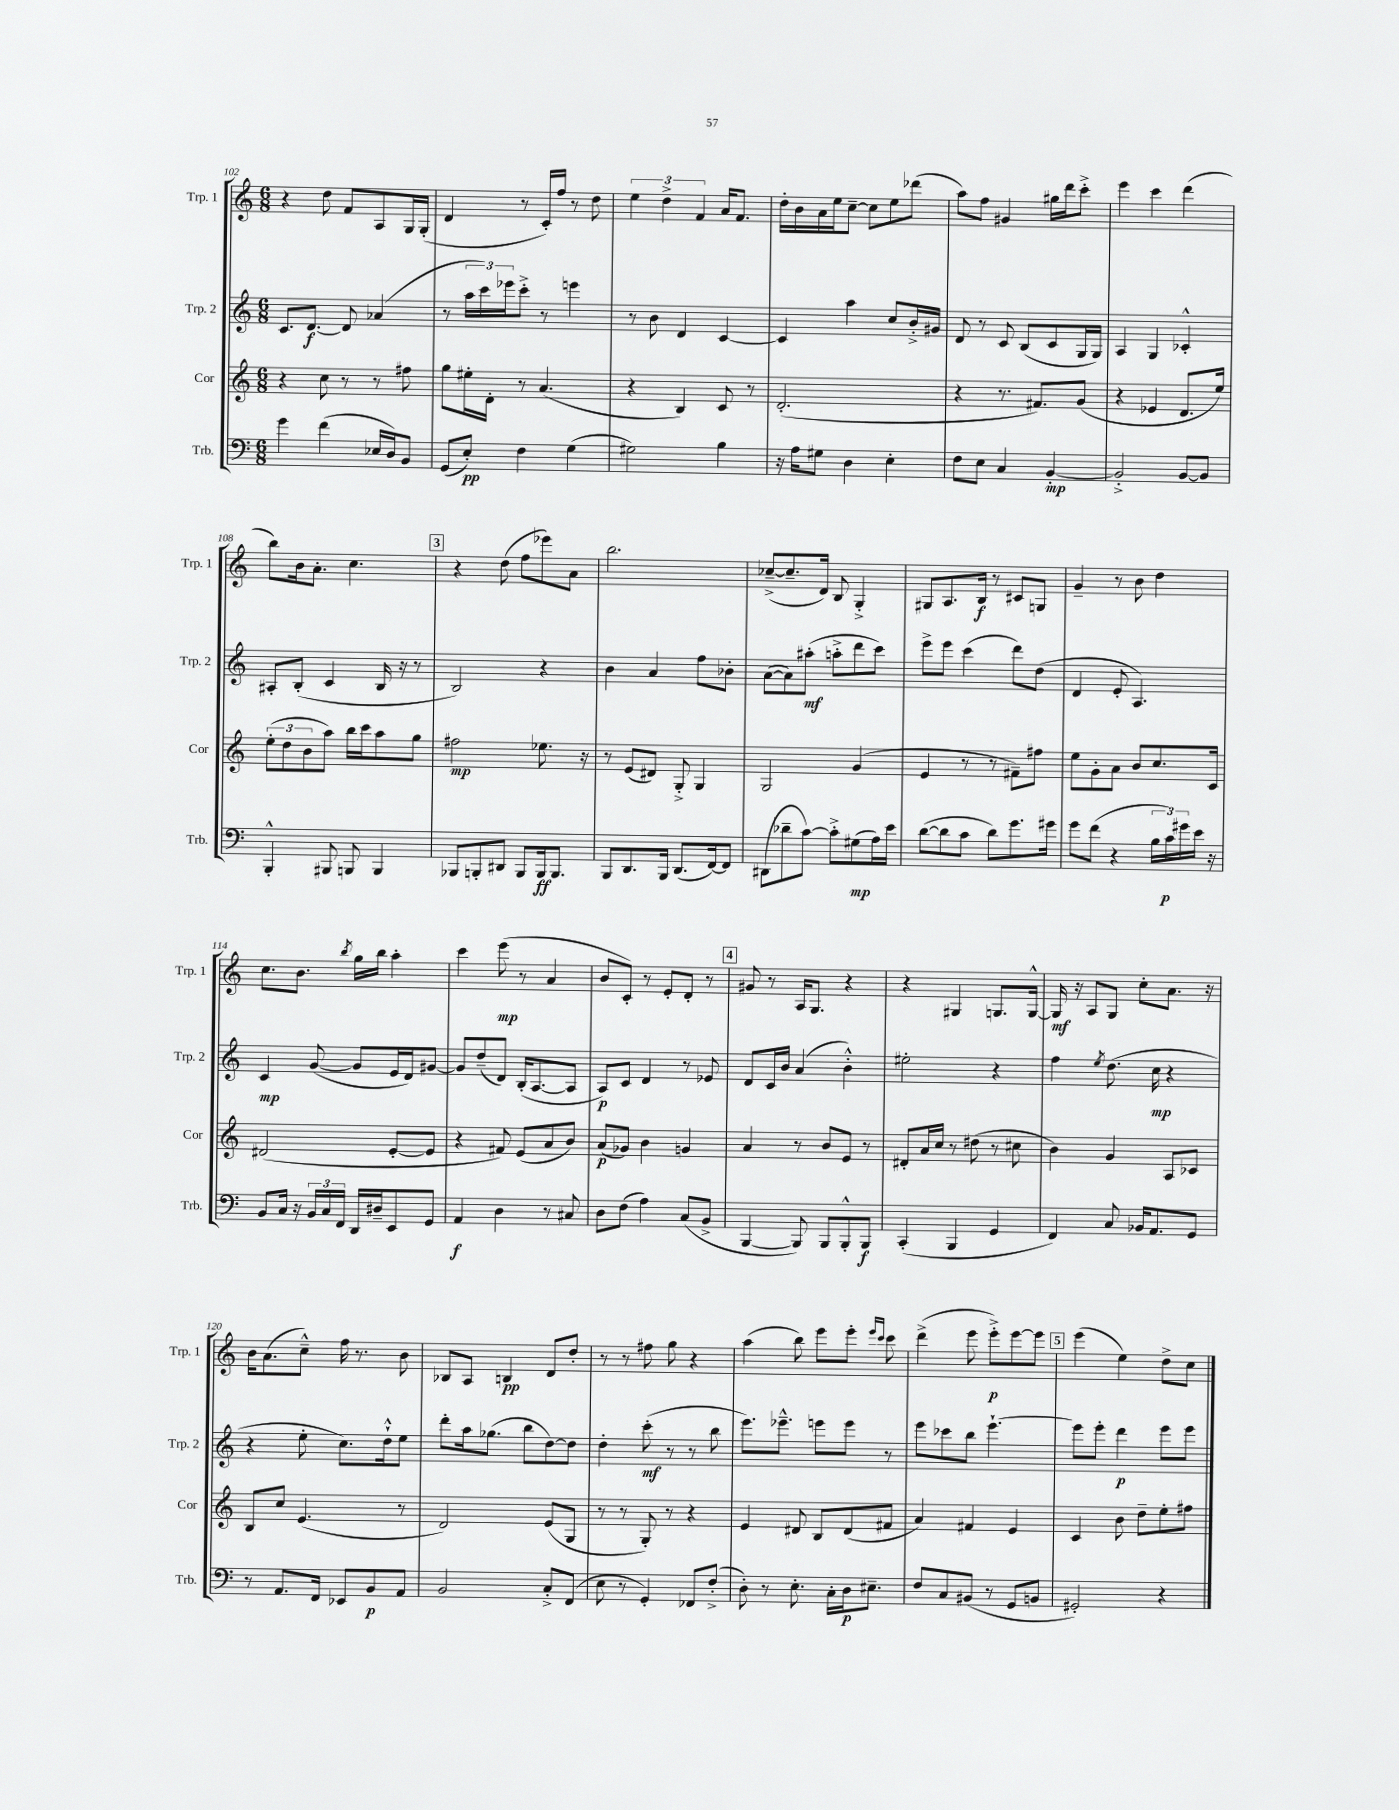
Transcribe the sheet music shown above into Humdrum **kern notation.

**kern	**dynam	**kern	**dynam	**kern	**dynam	**kern	**dynam
*part4	*part4	*part3	*part3	*part2	*part2	*part1	*part1
*staff4	*staff4	*staff3	*staff3	*staff2	*staff2	*staff1	*staff1
*I"Trb.	*	*I"Cor	*	*I"Trp. 2	*	*I"Trp. 1	*
*I'Trb.	*	*I'Cor	*	*I'Trp. 2	*	*I'Trp. 1	*
*clefF4	*	*clefG2	*	*clefG2	*	*clefG2	*
*k[]	*	*k[]	*	*k[]	*	*k[]	*
*M6/8	*	*M6/8	*	*M6/8	*	*M6/8	*
=102	=102	=102	=102	=102	=102	=102	=102
4g\	.	4r	.	8.c/L	.	4r	.
.	.	.	.	[8.d/J	f	.	.
(4f\	.	8cc\	.	.	.	8dd\	.
.	.	8r	.	8d/]	.	8f/L	.
16E-X/LL	.	8r	.	(4a-X/	.	8A/	.
16D/J)	.	.	.	.	.	.	.
8BB/J	.	8ff#X\	.	.	.	16G/L	.
.	.	.	.	.	.	(16G'/JJ	.
=103	=103	=103	=103	=103	=103	=103	=103
(8GG/L	.	8gg\L	.	8r	.	4d/	.
8E'/J)	pp	16ee#X'\L	.	24aa\LL	.	.	.
.	.	.	.	24ccc\)	.	.	.
.	.	16d'\JJ	.	.	.	.	.
.	.	.	.	24eee-X\J	.	.	.
4F\	.	8r	.	8ccc'^\J	.	8r	.
.	.	(4.a/	.	8r	.	16c'/LL)	.
.	.	.	.	.	.	16ff/JJ	.
(4G\	.	.	.	4eeen\	.	8r	.
.	.	.	.	.	.	8dd\	.
=104	=104	=104	=104	=104	=104	=104	=104
2G#X\)	.	4r	.	8r	.	6ee\	.
.	.	.	.	8b\	.	.	.
.	.	.	.	.	.	6dd^\	.
.	.	4B/)	.	4d/	.	.	.
.	.	.	.	.	.	6f/	.
4B\	.	8c/	.	[4c/	.	16a/KL	.
.	.	.	.	.	.	8.f/J	.
.	.	8r	.	.	.	.	.
=105	=105	=105	=105	=105	=105	=105	=105
16r	.	(2.d'/	.	4c/]	.	16dd'\LL	.
16A\KL	.	.	.	.	.	16b\	.
8G#X\J	.	.	.	.	.	16a\	.
.	.	.	.	.	.	16ee\J	.
4D\	.	.	.	4aa\	.	[8cc~\J	.
.	.	.	.	.	.	8cc\L]	.
4E'\	.	.	.	8cc/L	.	8ee\	.
.	.	.	.	16b'^/L	.	(8ddd-X\J	.
.	.	.	.	16g#X/JJ	.	.	.
=106	=106	=106	=106	=106	=106	=106	=106
8F\L	.	4r	.	8d/	.	8aa\L)	.
8E\J	.	.	.	8r	.	8ff\J	.
4C/	.	8.r	.	8c/	.	4g#X/	.
.	.	.	.	(8B/L	.	.	.
.	.	8.f#X/L)	.	.	.	.	.
[4BB'/	mp	.	.	8c/	.	16gg#X\LL	.
.	.	.	.	.	.	16ddd\J	.
.	.	(8g/J	.	16G/L	.	8ccc'^\J	.
.	.	.	.	16G/JJ)	.	.	.
=107	=107	=107	=107	=107	=107	=107	=107
2BB'^/]	.	4r	.	4A/	.	4eee\	.
.	.	4e-X/	.	4G/	.	4ccc\	.
[8BB/L	.	8.d/L	.	4c-X'^^/	.	(4ddd\	.
8BB/J]	.	.	.	.	.	.	.
.	.	16ee/Jk)	.	.	.	.	.
!!LO:LB:g=z
=108	=108	=108	=108	=108	=108	=108	=108
4BBB'^^/	.	(12ee'\L	.	8A#X'/L	.	8bb\L)	.
.	.	12dd\	.	.	.	.	.
.	.	.	.	(8B'/J	.	16b\k	.
.	.	12b\	.	.	.	.	.
.	.	.	.	.	.	8.a'\J	.
8BBB#X/	.	8aa\J)	.	4c/	.	.	.
8BBBn/	.	16bb\LL	.	.	.	4.cc\	.
.	.	16ccc\J	.	.	.	.	.
4BBB/	.	8aa\	.	16B/	.	.	.
.	.	.	.	16r	.	.	.
.	.	8gg\J	.	8r	.	.	.
!!LO:REH:place=s1:t=3
=109	=109	=109	=109	=109	=109	=109	=109
8BBB-X/L	.	2ff#X\	mp	2B/)	.	4r	.
8BBBn'/	.	.	.	.	.	.	.
8DD#X/J	.	.	.	.	.	(8dd\	.
8BBB/L	.	.	.	.	.	8ff\L	.
16BBB/k	ff	8.ee-X\	.	4r	.	8eee-X\)	.
8.BBB/J	.	.	.	.	.	.	.
.	.	.	.	.	.	8a\J	.
.	.	16r	.	.	.	.	.
=110	=110	=110	=110	=110	=110	=110	=110
8BBB/L	.	8r	.	4b\	.	2.bb\	.
8.DD/	.	(8e/L	.	.	.	.	.
.	.	8d#X/J)	.	4a/	.	.	.
16BBB/Jk	.	.	.	.	.	.	.
(8.DD/L	.	8G'^/	.	.	.	.	.
.	.	4G/	.	8ff\L	.	.	.
[16FF/k)	.	.	.	.	.	.	.
8FF/J]	.	.	.	8b-X'\J	.	.	.
=111	=111	=111	=111	=111	=111	=111	=111
(8DD#X\L	.	2G/	.	([8a\L	.	([8cc-X~^/L	.
8d-X~\	.	.	.	8a\])	.	8.cc-~/]	.
[8c\J)	.	.	.	(8aa#X'\J	mf	.	.
.	.	.	.	.	.	16d/Jk)	.
8c'^\L]	.	.	.	8aan'^\L	.	8B/	.
(8G#X\	mp	(4g/	.	8ddd\	.	4G'^/	.
16A\L)	.	.	.	8ccc\J)	.	.	.
16e\JJ	.	.	.	.	.	.	.
=112	=112	=112	=112	=112	=112	=112	=112
([8d\L	.	4e/	.	8eee^\L	.	8G#X/L	.
8d\]	.	.	.	8eee\J	.	8.A/	.
8c\J	.	8r	.	(4ccc\	.	.	.
.	.	.	.	.	.	16B/Jk	f
8d\L)	.	8r	.	.	.	8r	.
8.g\	.	8f#X~\L)	.	8ddd\L)	.	8c#X/L	.
.	.	8ff#X\J	.	(8dd\J	.	8Gn/J	.
16g#X\Jk	.	.	.	.	.	.	.
=113	=113	=113	=113	=113	=113	=113	=113
8g\L	.	8ee\L	.	4d/	.	4g~/	.
(8f\J	.	8g'\	.	.	.	.	.
4r	.	8a\J	.	8e'/	.	8r	.
.	.	8b/L	.	4.A/)	.	8b\	.
24B\LL	.	8.cc/	.	.	.	4dd\	.
24c\)	p	.	.	.	.	.	.
24g#X\	.	.	.	.	.	.	.
16e\JJ	.	.	.	.	.	.	.
16r	.	16c/Jk	.	.	.	.	.
!!LO:LB:g=z
=114	=114	=114	=114	=114	=114	=114	=114
8BB/L	.	(2d#X/	.	4c/	mp	8.cc\L	.
16C/Jk	.	.	.	.	.	.	.
16r	.	.	.	.	.	8.b\J	.
24BB/LL	.	.	.	([8g/	.	.	.
24C/	.	.	.	.	.	.	.
24FF/JJ	.	.	.	.	.	.	.
.	.	.	.	.	.	8qbb/	.
16DD/LL	.	.	.	8g/L]	.	16gg\LL	.
16D#X~/J	.	.	.	.	.	16bb\JJ	.
8EE/	.	[8e'/L	.	16e/L	.	4aa'\	.
.	.	.	.	16d/J)	.	.	.
8GG/J	.	8e/J]	.	[8g#X/J	.	.	.
=115	=115	=115	=115	=115	=115	=115	=115
4AA/	f	4r	.	8g#/L]	.	4ccc\	.
.	.	.	.	(8dd~/	.	.	.
4D\	.	8f#X/)	.	8d/J)	.	(8eee\	mp
.	.	(8e/L	.	(16B'/KL	.	8r	.
.	.	.	.	[8.A/	.	.	.
8r	.	8a/	.	.	.	4a/	.
8C#X/	.	8b/J)	.	8A/J]	.	.	.
=116	=116	=116	=116	=116	=116	=116	=116
8D\L	.	(8a/L	p	8A/L)	p	8b/L	.
(8F\J	.	8g-X/J)	.	8c/J	.	8c'/J)	.
4A\)	.	4b\	.	4d/	.	8r	.
.	.	.	.	.	.	8e'/L	.
(8C/L	.	4gn/	.	8r	.	8d'/J	.
8BB^/J	.	.	.	8e-X/	.	8r	.
!!LO:REH:place=s1:t=4
=117	=117	=117	=117	=117	=117	=117	=117
[4BBB/	.	4a/	.	8d/L	.	8g#X/	.
.	.	.	.	16c/L	.	8r	.
.	.	.	.	16b/JJ	.	.	.
8BBB/])	.	8r	.	(4a/	.	16A/KL	.
.	.	.	.	.	.	8.G/J	.
8BBB/L	.	8b/L	.	.	.	.	.
8BBB'^^/	.	8e/J	.	4b'^^\)	.	4r	.
8BBB/J	f	8r	.	.	.	.	.
=118	=118	=118	=118	=118	=118	=118	=118
(4CC'/	.	8d#X'/L	.	2ee#X'\	.	4r	.
.	.	16a/L	.	.	.	.	.
.	.	16cc/JJ	.	.	.	.	.
4BBB/	.	8r	.	.	.	4G#X/	.
.	.	(8dd#X\	.	.	.	.	.
4GG/	.	8r	.	4r	.	8.Gn/L	.
.	.	8cc#X\	.	.	.	.	.
.	.	.	.	.	.	[16G^^/Jk	.
=119	=119	=119	=119	=119	=119	=119	=119
4FF/)	.	4b\)	.	4ff\	.	16G/]	mf
.	.	.	.	.	.	16r	.
.	.	.	.	.	.	8A/L	.
.	.	.	.	8qee/	.	.	.
8C/	.	4g/	.	(8.dd\	.	8G/J	.
16BB-X/KL	.	.	.	.	.	8cc'\L	.
8.AA/	.	.	.	16cc\	mp	.	.
.	.	8A/L	.	4r	.	8.a\J	.
8GG/J	.	8c-X/J	.	.	.	.	.
.	.	.	.	.	.	16r	.
!!LO:LB:g=z
=120	=120	=120	=120	=120	=120	=120	=120
8r	.	8B/L	.	4r	.	16b\KL	.
.	.	.	.	.	.	(8.a\	.
8.AA/L	.	8cc/J	.	.	.	.	.
.	.	(4.e/	.	8ee'\	.	8cc~^^\J)	.
16FF/Jk	.	.	.	.	.	.	.
8EE-X/L	.	.	.	8.cc\L)	.	16ff\	.
.	.	.	.	.	.	8.r	.
8BB/	p	.	.	.	.	.	.
.	.	.	.	16dd`^^\k	.	.	.
8AA/J	.	8r	.	8ee\J	.	8b\	.
=121	=121	=121	=121	=121	=121	=121	=121
2BB/	.	2d/)	.	8ddd'\L	.	8B-X/L	.
.	.	.	.	16aa\k	.	8A/J	.
.	.	.	.	(8.gg-X\J	.	.	.
.	.	.	.	.	.	4Bn/	pp
.	.	.	.	8bb\L	.	.	.
8C'^/L	.	(8e/L	.	[8dd\)	.	8d/L	.
(8FF/J	.	8G/J	.	8dd\J]	.	8dd'/J	.
=122	=122	=122	=122	=122	=122	=122	=122
8E\	.	8r	.	4dd'\	.	8r	.
8r	.	8r	.	.	.	8r	.
4GG'/)	.	8G'/)	.	(8ccc'\	mf	8ff#X\	.
.	.	8r	.	8r	.	8gg\	.
8FF-X/L	.	4r	.	8r	.	4r	.
(8F'^/J	.	.	.	8bb\	.	.	.
=123	=123	=123	=123	=123	=123	=123	=123
8D'\)	.	4e/	.	8.eee\L)	.	(4aa\	.
8r	.	.	.	.	.	.	.
.	.	.	.	8.eee-X~^^\J	.	.	.
8.E'\	.	8d#X/	.	.	.	8bb\)	.
.	.	8B/L	.	8eeen\L	.	8eee\L	.
16C'\LL	.	.	.	.	.	.	.
16D\J	p	(8d#/	.	8eee\J	.	8eee'\J	.
8.E#X~\J	.	.	.	.	.	.	.
.	.	.	.	.	.	16qqeee/LL	.
.	.	.	.	.	.	16qqccc/JJ	.
.	.	8f#X/J	.	8r	.	8ccc\	.
=124	=124	=124	=124	=124	=124	=124	=124
8F/L	.	4a/)	.	8eee\L	.	(4ddd^\	.
8C/	.	.	.	8ccc-X\	.	.	.
(8BB#X/J	.	4f#X/	.	8bb\J	.	8eee\	.
8r	.	.	.	[4.eee`\	.	8eee'^\L)	p
8GG/L	.	4e/	.	.	.	[8eee\	.
8BBn/J	.	.	.	.	.	8eee\J]	.
!!LO:REH:place=s1:t=5
=125	=125	=125	=125	=125	=125	=125	=125
2GG#X'/)	.	4c/	.	8eee\L]	.	(4eee\	.
.	.	.	.	8eee'\J	.	.	.
.	.	8b\	.	4ddd\	p	4ee\)	.
.	.	8dd~\L	.	.	.	.	.
4r	.	8ee'\	.	8eee\L	.	8dd^\L	.
.	.	8ff#X\J	.	8eee\J	.	8cc\J	.
==	==	==	==	==	==	==	==
*-	*-	*-	*-	*-	*-	*-	*-
